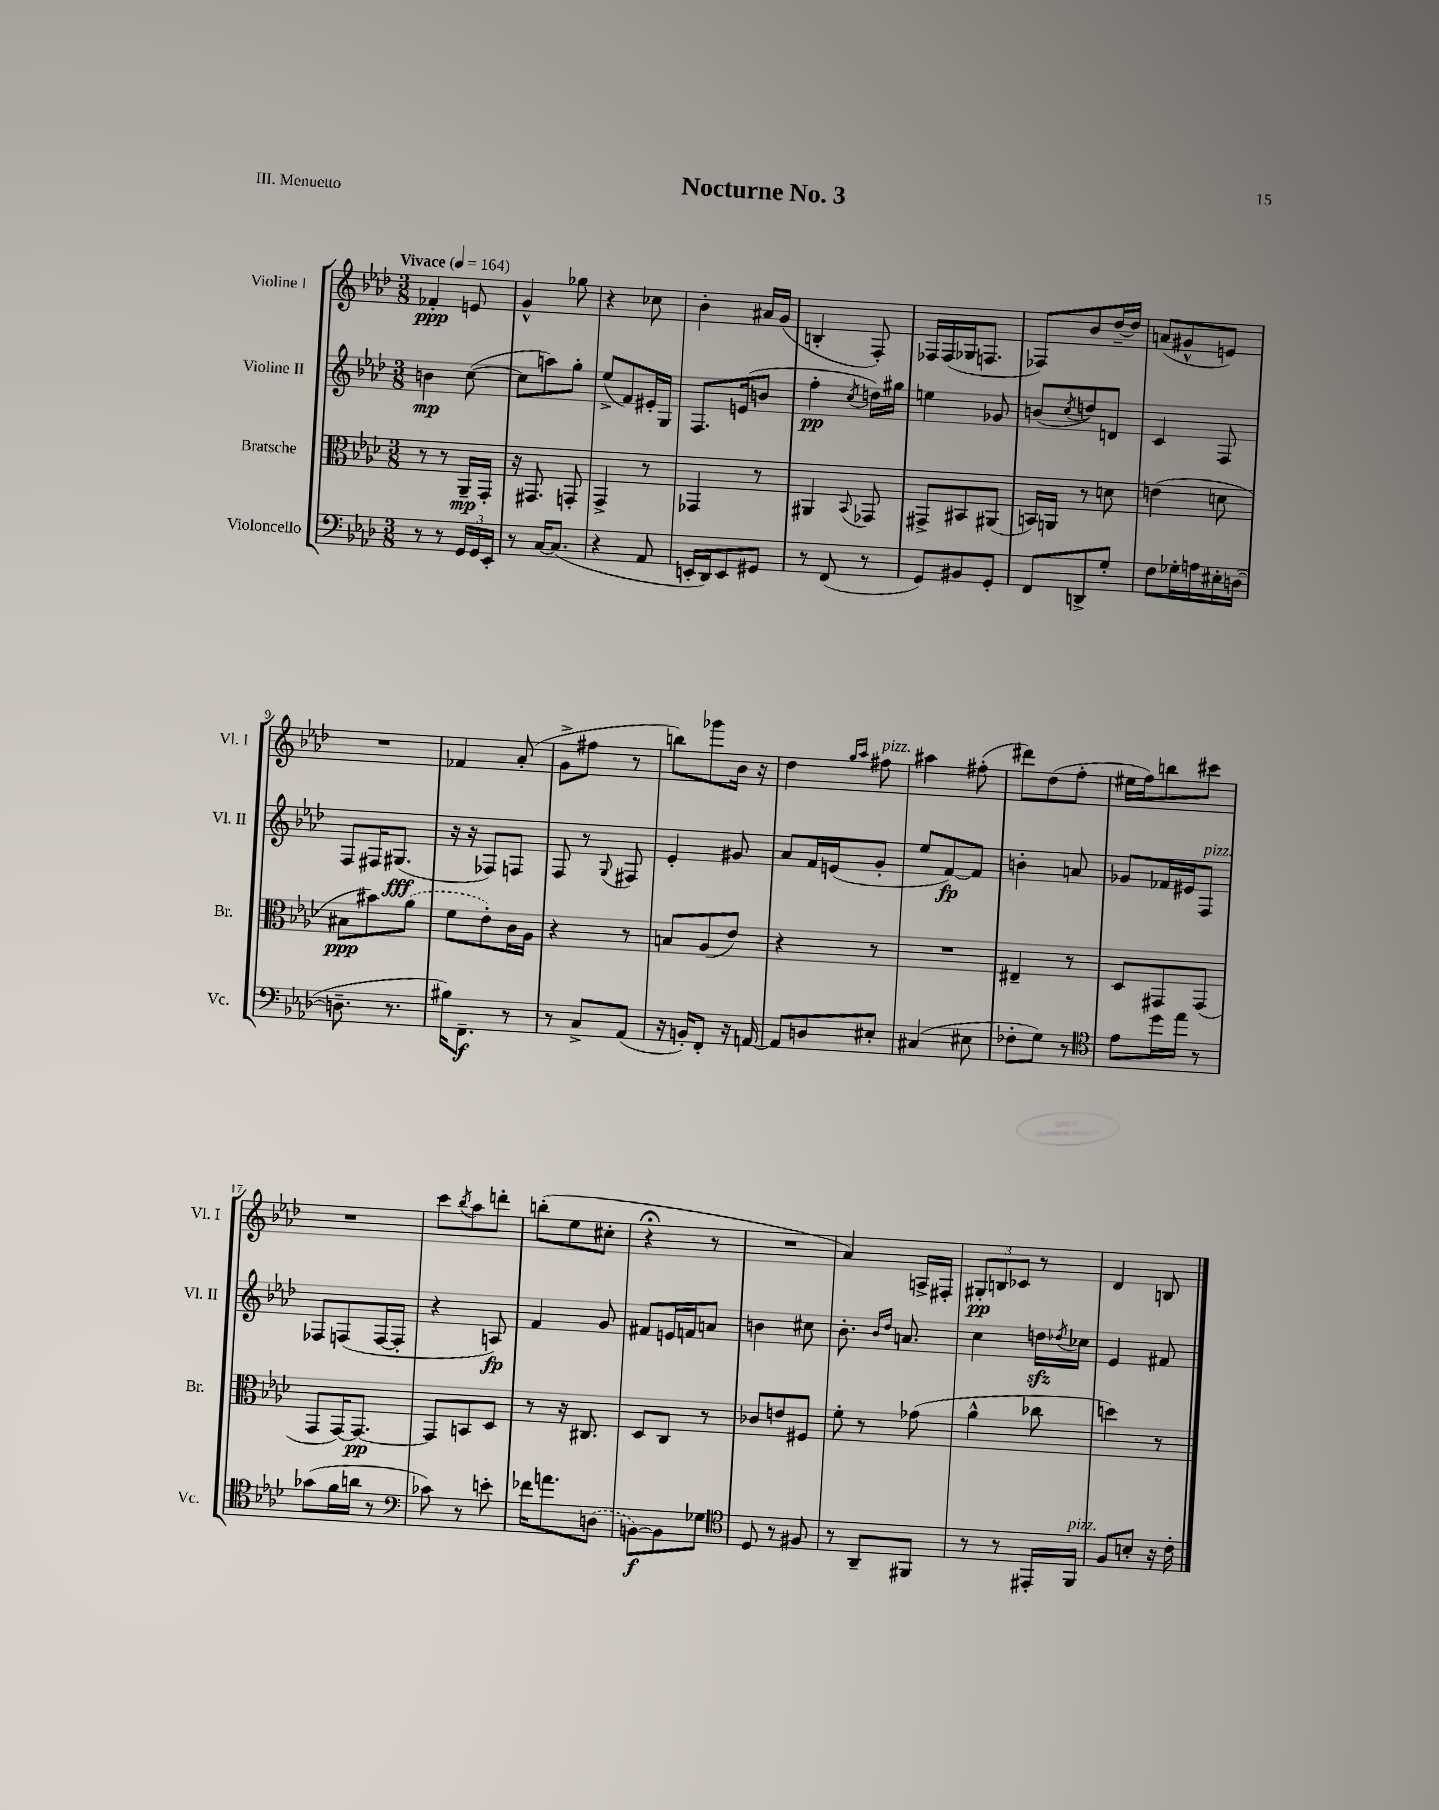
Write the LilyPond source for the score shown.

\header { title = "Nocturne No. 3" piece = "III. Menuetto" }
<<
\new StaffGroup <<
\new Staff = "s0" \with { instrumentName = "Violine I" shortInstrumentName = "Vl. I" } {
    \clef treble \key aes \major \numericTimeSignature \time 3/8 \tempo "Vivace" 4 = 164
    fes'4-.\ppp e'8 |
    g'4-^ ges''8 |
    r4 ces''8 |
    bes'4-. ais'16 g'16( |
    b4-. f8-.) |
    fes16 fes16( ges16 f8. |
    fes8) bes'8 des''16~-- des''16 |
    a'8( gis'8-^ e'8) |
    R4. |
    fes'4 aes'8-.( |
    g'8-> fis''8 r8 |
    b''8) ges'''8 bes'16 r16 |
    des''4 \grace { g''16 aes''16 } fis''8^\markup { \italic "pizz." } |
    ais''4 fis''8-.( |
    dis'''8) des''8( f''8-. |
    eis''16 f''16) b''8 cis'''8 |
    R4. |
    c'''8 \acciaccatura { bes''8 } aes''8 d'''8-. |
    b''8-.( ees''8 cis''8-. |
    r4\fermata r8 |
    R4. |
    aes'4) a16-> fis16-. |
    \tuplet 3/2 { gis8-.\pp b8 ces'8 } r8 |
    des'4 b8 \bar "|." |
}
\new Staff = "s1" \with { instrumentName = "Violine II" shortInstrumentName = "Vl. II" } {
    \clef treble \key aes \major \numericTimeSignature \time 3/8
    b'4\mp c''8~( |
    c''8 a''8) g''8-. |
    ees''8->( f'8) eis'16-. g16 |
    f8. e'16( b'8 |
    f''4-.\pp \acciaccatura { c''8 } d''16) gis''16 |
    e''4 ges'8 |
    b'8( \acciaccatura { c''8 } d''8) d'8 |
    c'4 f8 |
    f8 fis16 gis8.\fff( |
    r16 r16 fes8) f8 |
    f8 r8 \appoggiatura { g8 } fis8 |
    ees'4-. gis'8 |
    aes'8 f'16 e'16( g'8-. |
    ees''8 f'8~\fp) f'8 |
    b'4-. a'8 |
    ges'8 fes'16 eis'16 f8^\markup { \italic "pizz." } |
    fes8 f8( f16~ f16-. |
    r4 a8\fp) |
    f'4 g'8 |
    fis'8 e'16 f'16 a'8 |
    b'4 cis''8 |
    bes'8.-. \grace { bes'16 des''16 } a'8. |
    c''4 d''16\sfz \acciaccatura { des''8 } ces''16 |
    ees'4 fis'8 \bar "|." |
}
\new Staff = "s2" \with { instrumentName = "Bratsche" shortInstrumentName = "Br." } {
    \clef alto \key aes \major \numericTimeSignature \time 3/8
    r8 r8 aes,16--\mp g,16-. |
    r16 gis,8. g,8-. |
    g,4-> r8 |
    ges,4 r8 |
    ais,4 \appoggiatura { bes,8 } ges,8 |
    gis,8-> bis,8 ais,8( |
    b,16) a,16 r8 d'8 |
    e'4( d'8 |
    bis8\ppp bis'8) \once \slurDashed aes'8( |
    f'8 ees'8-.) c'16 aes16 |
    r4 r8 |
    b8 aes8( ees'8) |
    r4 r8 |
    R4. |
    eis4-- r8 |
    des8 gis,8 gis,8( |
    g,8 g,16~) g,8.~\pp |
    g,8 b,8 des8 |
    r8 r16 cis8. |
    des8 c8 r8 |
    ces'8 e'8 fis8 |
    f'8-. r8 ges'8( |
    aes'4-^ ces''8 |
    d''4) r8 \bar "|." |
}
\new Staff = "s3" \with { instrumentName = "Violoncello" shortInstrumentName = "Vc." } {
    \clef bass \key aes \major \numericTimeSignature \time 3/8
    r8 r8 \tuplet 3/2 { g,16 g,16 ees,16-. } |
    r8 c16~ c8.( |
    r4 aes,8 |
    e,16-. des,16) e,8 gis,8 |
    r8 f,8( r8 |
    g,8) bis,8 g,8-. |
    f,8 d,8-> g8-. |
    f8 ges16-. a16 eis16-. d16~( |
    d8.-- r8. |
    bis16) f,8.--\f r8 |
    r8 c8-> aes,8( |
    r16 b,16-.) f,8-. r16 a,16~ |
    a,8 d8 eis8-. |
    cis4( eis8 |
    fes8-. g8) r8 |
    \clef tenor ees'8 des''16 ees''16 r8 |
    ges'8( f'16 a'16 r8 |
    \clef bass ces'8) r8 e'8-. |
    fes'16 a'8. \once \slurDashed d8( |
    b,8~\f) b,8 ges8 |
    \clef tenor des8 r8 fis8 |
    r8 aes,8-- fis,8 |
    r8 r8 eis,16-. f,16^\markup { \italic "pizz." } |
    f8 b8-. r16 c'16-. \bar "|." |
}
>>
>>
